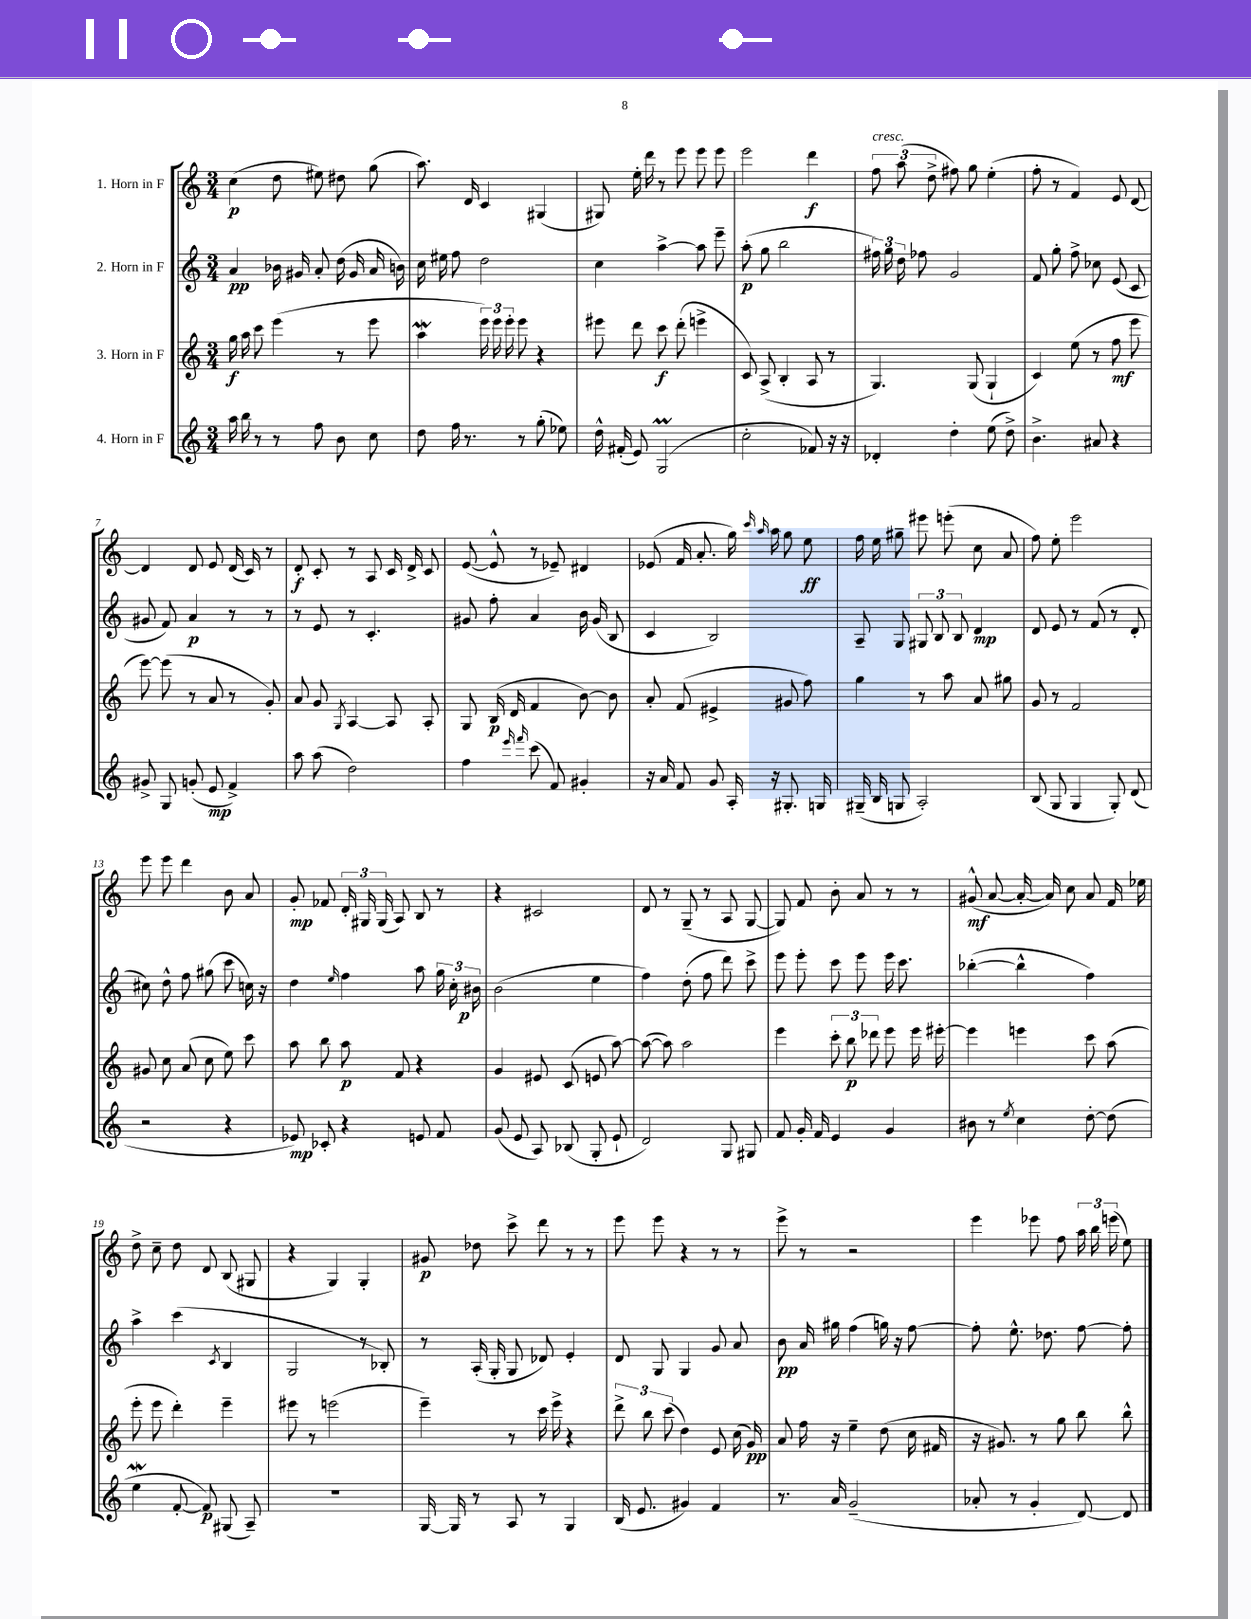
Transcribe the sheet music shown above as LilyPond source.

<<
\new StaffGroup <<
\new Staff = "s0" \with { instrumentName = "1. Horn in F" } {
    \clef treble \key c \major \numericTimeSignature \time 3/4
    \autoBeamOff c''4\p( d''8 eis''8) dis''8 g''8( |
    a''8.) d'16 c'4 gis4( |
    gis8) e''16-. d'''16 r8 e'''8 e'''8 e'''8 |
    e'''2 d'''4\f |
    \tuplet 3/2 { f''8^\markup { \italic "cresc." } a''8( d''8-> } fis''8) g''8 e''4-.( |
    f''8-. r8 f'4) e'8 d'8~ |
    d'4 d'8 e'8 d'16( c'16) r8 |
    d'8-.\f c'8-. r8 a8 c'16 d'16-> c'8 |
    e'8~( e'8-^ r8 ees'8--) dis'4 |
    ees'8( f'16 a'8.-. g''16) \grace { c'''16 a''16 } a''16 g''8 e''8\ff |
    f''16 e''16 gis''8-- eis'''8 e'''8-.( c''8 a'8 |
    f''8) e''8-. e'''2 |
    e'''8 e'''8 d'''4 b'8 a'8 |
    g'8-.\mp fes'8 \tuplet 3/2 { d'16-. gis16 gis16( } a8) b8 r8 |
    r4 cis'2 |
    d'8 r8 g8--( r8 a8 g8~ |
    g8) f'8 b'8-. a'8 r8 r8 |
    gis'8-^\mf( a'8~ a'16~-. a'16) c''8 a'8 f'16 ees''16 |
    d''8-> c''8-- d''8 d'8 b8( gis8 |
    r4 g4) g4-. |
    gis'8\p des''8 c'''8-> d'''8 r8 r8 |
    e'''8 e'''8 r4 r8 r8 |
    e'''8-> r8 r2 |
    e'''4 ees'''8 f''8 \tuplet 3/2 { a''16 b''16 e'''16( } e''8) \bar "|." |
}
\new Staff = "s1" \with { instrumentName = "2. Horn in F" } {
    \clef treble \key c \major \numericTimeSignature \time 3/4
    \autoBeamOff a'4\pp bes'16 gis'16 a'8-. d''16( gis'16 a'16 b'16) |
    c''16 eis''16 f''8 d''2 |
    c''4 a''4~-> a''8 e'''8-- |
    a''8-.\p( g''8 b''2 |
    \tuplet 3/2 { fis''16) g''16 d''16 } fes''8 g'2 |
    f'8 g''8-. f''8-> ces''8 e'8( c'8 |
    gis'8 f'8) a'4\p r8 r8 |
    r8 e'8 r8 c'4.-. |
    gis'8 f''8-. a'4 b'16 gis'16( b8 |
    c'4 b2) |
    a8-- g8 \tuplet 3/2 { gis8 b8 b8 } d'4\mp |
    d'8 e'8 r8 f'8( r8 d'8-. |
    cis''8) d''8-^ f''8 gis''8( c'''8 c''16) r16 |
    d''4 \grace { e''16 } f''4 a''8 \tuplet 3/2 { g''16 c''16-. bis'16\p } |
    b'2( e''4 |
    f''4) d''8-.( f''8 d'''8) c'''8-> |
    e'''8 e'''8-. c'''8 e'''8 e'''16 c'''8. |
    bes''4~-.( bes''4-^ f''4) |
    a''4-> c'''4( \acciaccatura { c'8 } b4 |
    g2 r8 bes8-.) |
    r8 a16-.( g16-. g8 des'8) e'4-. |
    d'8 g8 g4 g'8 a'8 |
    b'8\pp a'16 gis''16 f''4( g''16) r16 f''8~ |
    f''8-. e''8.-^ des''8. f''8~ f''8-. \bar "|." |
}
\new Staff = "s2" \with { instrumentName = "3. Horn in F" } {
    \clef treble \key c \major \numericTimeSignature \time 3/4
    \autoBeamOff g''16\f a''16 c'''8 e'''4( r8 e'''8 |
    a''4\mordent \tuplet 3/2 { e'''16) e'''16 e'''16-. } e'''8 r4 |
    eis'''8 d'''8 c'''8\f d'''8-.( e'''4-> |
    c'8) a8->( b4-. a8 r8 |
    g4.) g8( g4-! |
    c'4) e''8( r8 f''8\mf e'''8 |
    e'''8~) e'''8( r8 a'8 r8 g'8-.) |
    a'8 g'8 \acciaccatura { g8 } a4~ a8 a8-. |
    g8 b16\p( d'16 f'4 b'8~) b'8 |
    a'8-. f'8( eis'4-> gis'8 f''8) |
    g''4 r8 a''8 a'8 gis''8 |
    g'8 r8 f'2 |
    gis'8 c''8 a'8( c''8 e''8) c'''8 |
    a''8 b''8 a''8\p f'8 r4 |
    g'4 eis'8 c'8( e'8 a''8~) |
    a''8~( a''8) a''2 |
    e'''4 \tuplet 3/2 { c'''8-. b''8\p des'''8 } e'''8 e'''16 eis'''16~-. |
    eis'''4 e'''4 c'''8 a''8( |
    e'''8-. e'''8 d'''4-.) e'''4-- |
    eis'''8 r8 e'''2( |
    e'''4--) r8 c'''16 e'''16-> r4 |
    \tuplet 3/2 { d'''8-> b''8 c'''8( } d''4) e'8 c''16( g'16\pp) |
    a'8 f''16 r16 e''4-- d''8( c''16 fis'16 |
    r16 gis'8.) r8 g''8 b''8 b''8-^ \bar "|." |
}
\new Staff = "s3" \with { instrumentName = "4. Horn in F" } {
    \clef treble \key c \major \numericTimeSignature \time 3/4
    \autoBeamOff a''16 b''16 r8 r8 f''8 b'8 c''8 |
    d''8 f''16 r8. r8 g''8-.( ees''8) |
    d''16-^ fis'16-.( e'8) g2\prall( |
    c''2-. fes'8) r16 r16 |
    des'4-. d''4-. e''8( d''8->) |
    b'4.-> ais'8 r4 |
    gis'8-> g8 g'8-.( e'8\mp f'4->) |
    a''8 a''8( d''2) |
    f''4 \grace { e'''16 f'''16 } c'''8( f'8) gis'4-. |
    r16 a'16 f'8 g'8 a16-. r16 gis8.-. g16 |
    gis16--( b16 g8 a2-.) |
    b8( g8 g4 g8-.) d'8( |
    r2 r4 |
    ees'8\mp) ces'8-. r4 e'8 f'8 |
    g'8( e'8 a8) bes8( g8-. e'8-! |
    d'2) g8 gis8 |
    f'8 g'16-. f'16 e'4 g'4 |
    bis'8 r8 \acciaccatura { e''8 } c''4 d''8~-. d''8( |
    e''4\mordent f'8~-. f'8\p) gis8( a8--) |
    R2. |
    g16~ g16 r8 a8 r8 g4 |
    b16( e'8. gis'4) f'4 |
    r8. a'16 g'2--( |
    aes'8-. r8 g'4-. d'8~) d'8 \bar "|." |
}
>>
>>
